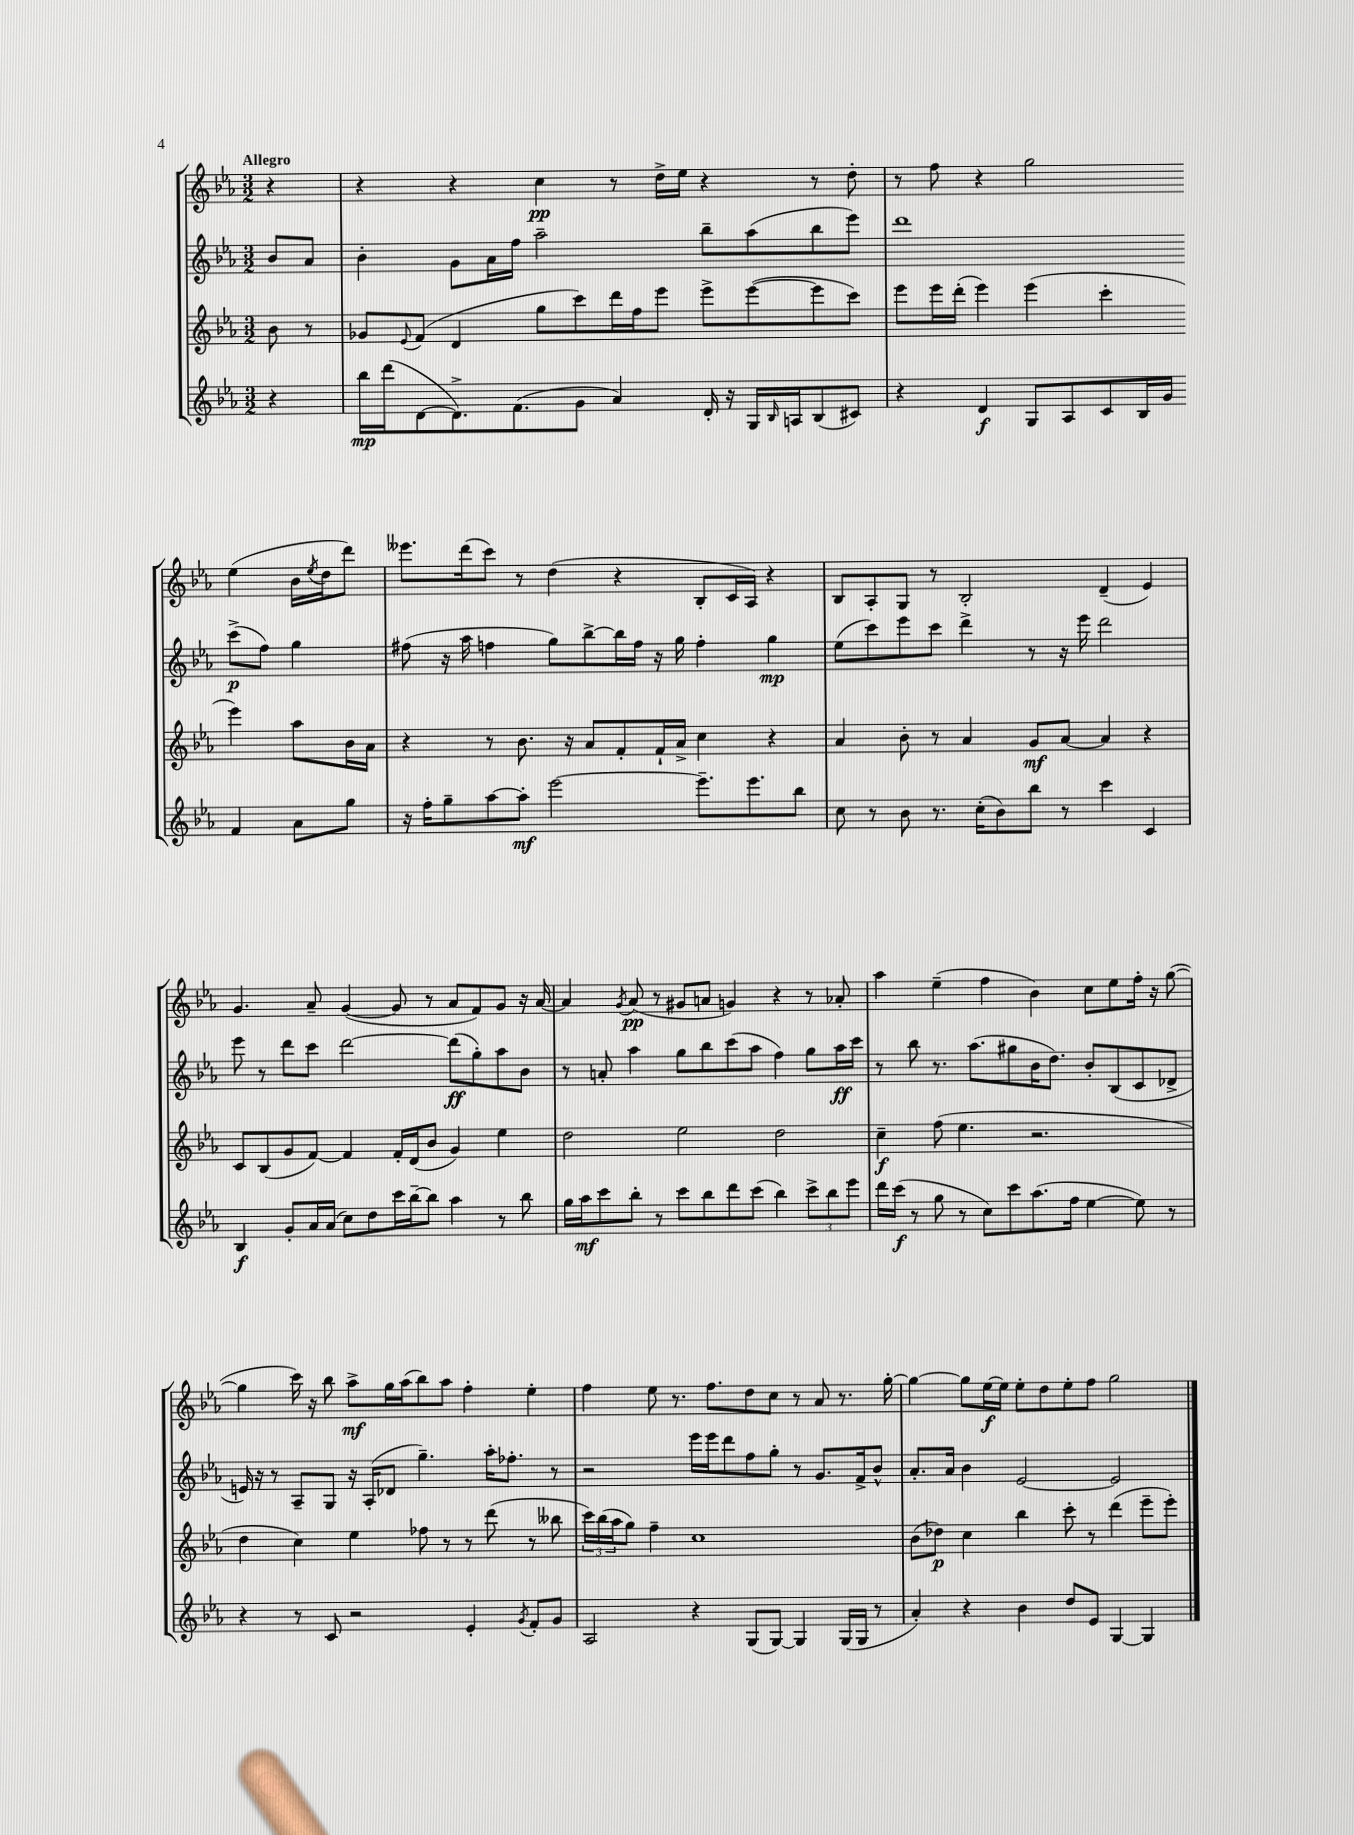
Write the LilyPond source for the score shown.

<<
\new StaffGroup <<
\new Staff = "s0" {
    \clef treble \key ees \major \numericTimeSignature \time 3/2 \partial 4 \tempo "Allegro"
    r4 |
    r4 r4 c''4\pp r8 d''16-> ees''16 r4 r8 d''8-. |
    r8 f''8 r4 g''2 ees''4( bes'16 \acciaccatura { ees''8 } d''16 d'''8) |
    eeses'''8. d'''16( c'''8) r8 d''4( r4 bes8-. c'16 aes16) r4 |
    bes8 aes8-. g8 r8 bes2-. d'4--( ees'4) |
    g'4. aes'8-- g'4~( g'8 r8 aes'8 f'8) g'8 r16 aes'16~ |
    aes'4 \acciaccatura { g'8 } aes'8\pp( r8 gis'8 a'8 g'4) r4 r8 aes'8-. |
    aes''4 ees''4--( f''4 bes'4) c''8 ees''8 f''16-. r16 g''8~( |
    g''4 c'''16) r16 bes''8 aes''8->\mf g''16 aes''16( bes''8) aes''8 f''4-. ees''4-. |
    f''4 ees''8 r8. f''8. d''8 c''8 r8 aes'8 r8. g''16~-. |
    g''4~ g''8 ees''16~\f ees''16 ees''8-. d''8 ees''8-. f''8 g''2 \bar "|." |
}
\new Staff = "s1" {
    \clef treble \key ees \major \numericTimeSignature \time 3/2 \partial 4
    bes'8 aes'8 |
    bes'4-. g'8 aes'16 f''16 aes''2-- bes''8-- aes''8( bes''8 ees'''8) |
    d'''1 c'''8->\p( f''8) g''4 |
    fis''8( r16 aes''16 f''4 g''8) bes''8~-> bes''16 f''16 r16 g''16 f''4-. g''4\mp |
    ees''8( c'''8) ees'''8 c'''8 d'''4-> r8 r16 ees'''16 d'''2 |
    ees'''8 r8 d'''8 c'''8 d'''2~ d'''8\ff( g''8-.) aes''8 bes'8 |
    r8 a'8-. aes''4 g''8 bes''8 c'''8( aes''8 f''4) g''8 aes''16\ff c'''16 |
    r8 bes''8 r8. aes''8.( gis''8 bes'16 d''8.) bes'8-. bes8( c'8 des'8-> |
    e'16) r16 r8 aes8-- g8 r16 aes16-.( des'8 g''4.--) aes''16-. fes''8.-. r8 |
    r2 ees'''16 ees'''16 d'''8 f''8 g''8-. r8 g'8. f'16-> bes'8-^ |
    aes'8.-. aes'16 bes'4 ees'2~ ees'2 \bar "|." |
}
\new Staff = "s2" {
    \clef treble \key ees \major \numericTimeSignature \time 3/2 \partial 4
    bes'8 r8 |
    ges'8 \appoggiatura { ees'8 } f'8( d'4 g''8 c'''8) d'''16 f''16 ees'''8 ees'''8-> ees'''8~( ees'''8 c'''8) |
    ees'''8 ees'''16 d'''16-.( ees'''4) ees'''4( c'''4-. ees'''4) aes''8 bes'16 aes'16 |
    r4 r8 bes'8. r16 aes'8 f'8-. f'16-! aes'16-> c''4 r4 |
    aes'4 bes'8-. r8 aes'4 g'8\mf aes'8~ aes'4 r4 |
    c'8 bes8( g'8 f'8~) f'4 f'16-. d'16( bes'8 g'4) ees''4 |
    d''2 ees''2 d''2 |
    c''4--\f f''8( ees''4. r2. |
    d''4 c''4) ees''4 fes''8 r8 r8 d'''8( r8 beses''8 |
    \tuplet 3/2 { c'''16) bes''16( aes''16 } g''8) f''4-- c''1 |
    bes'8( des''8\p) c''4 bes''4 c'''8-. r8 d'''4( ees'''8-- ees'''8-.) \bar "|." |
}
\new Staff = "s3" {
    \clef treble \key ees \major \numericTimeSignature \time 3/2 \partial 4
    r4 |
    bes''16\mp d'''16( d'8~ d'8.->) f'8.( g'8 aes'4) d'16-. r16 g16 \grace { bes16 } a16 bes8( cis'8) |
    r4 d'4\f g8 aes8 c'8 bes16 g'16 f'4 aes'8 g''8 |
    r16 f''16-. g''8-- aes''8~ aes''8-.\mf ees'''2~ ees'''8.-- ees'''8. bes''8 |
    c''8 r8 bes'8 r8. c''16-.( bes'8) bes''8 r8 c'''4 c'4 |
    bes4\f g'8-. aes'16 aes'16( c''8) d''8 c'''16 bes''16~-- bes''8 aes''4 r8 bes''8 |
    g''16 aes''16\mf c'''8 bes''8-. r8 c'''8 bes''8 d'''8 c'''8( bes''4) \tuplet 3/2 { c'''8-> bes''8 ees'''8 } |
    d'''16 c'''16\f( r8 g''8 r8 c''8) c'''8 aes''8.( f''16 ees''4~ ees''8) r8 |
    r4 r8 c'8 r2 ees'4-. \acciaccatura { g'8 } f'8-. g'8 |
    aes2 r4 g8( g8~) g4 g16( g16 r8 |
    aes'4-.) r4 bes'4 d''8 ees'8 g4~ g4 \bar "|." |
}
>>
>>
\layout { \context { \Score \remove "Bar_number_engraver" } }
